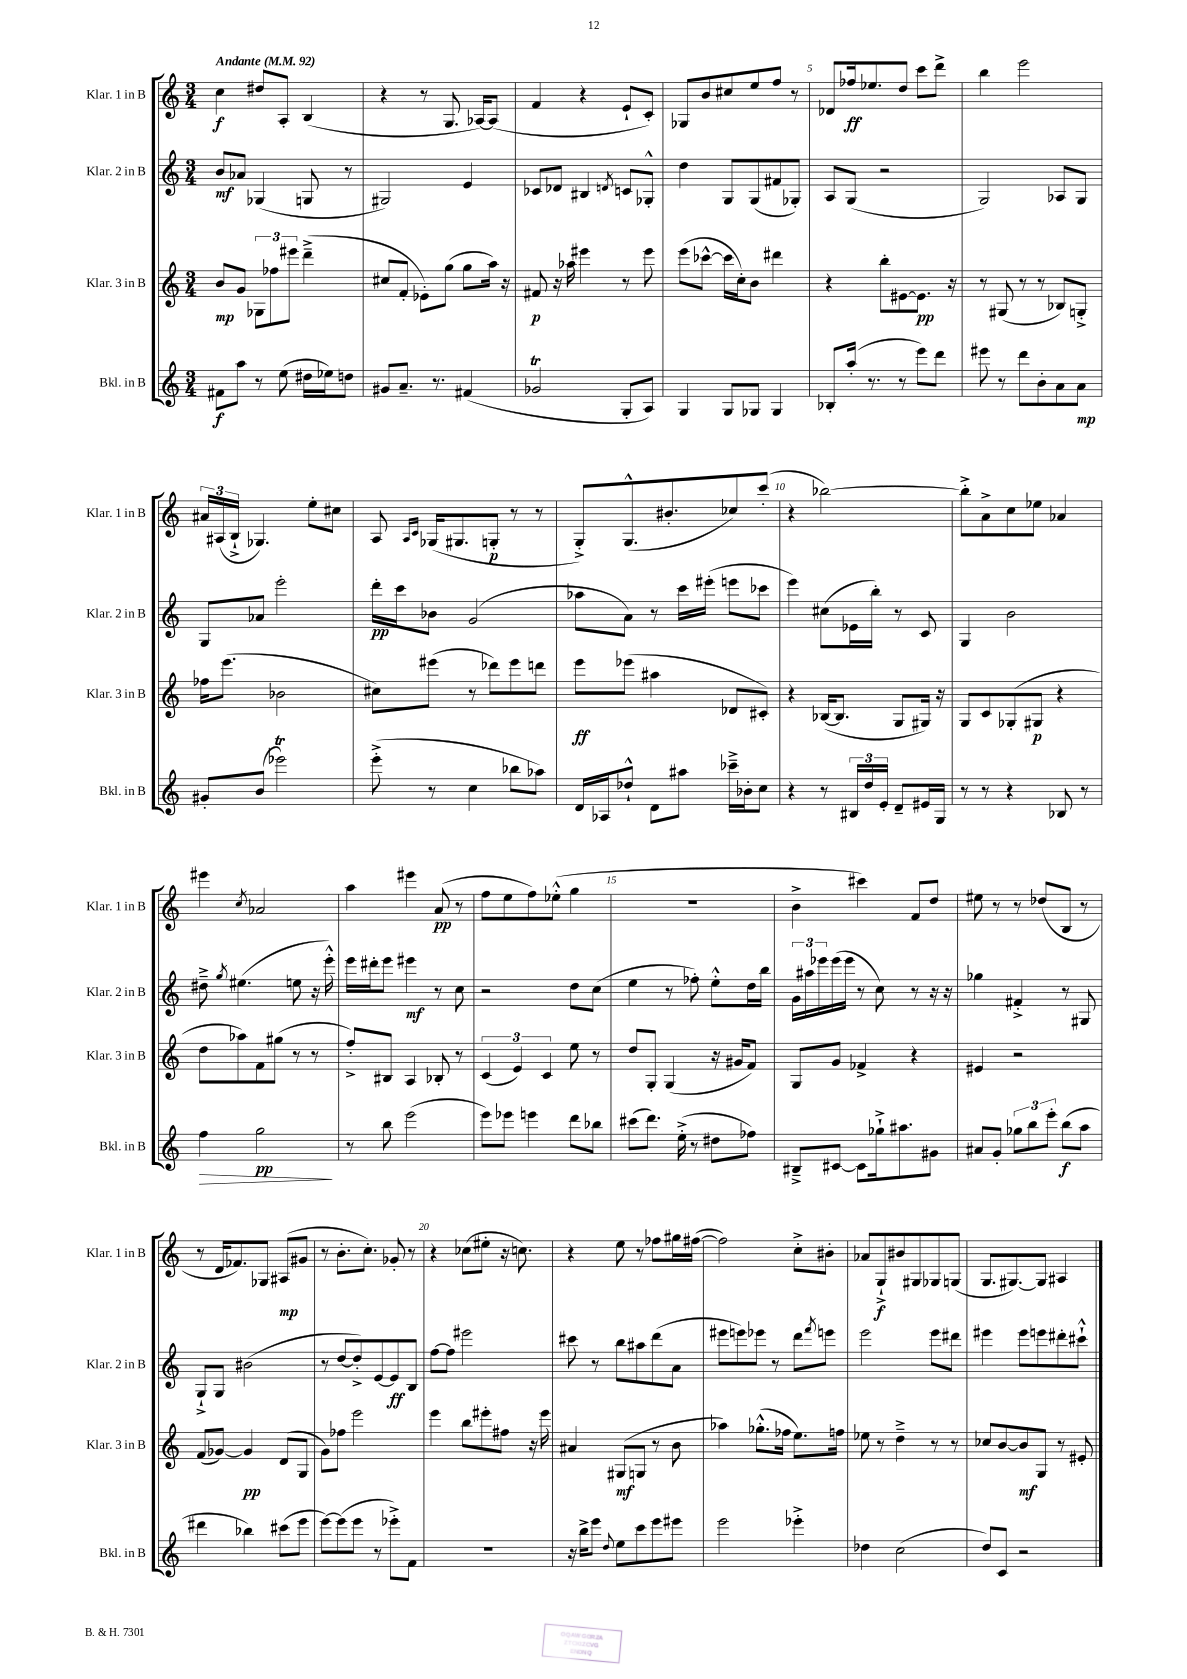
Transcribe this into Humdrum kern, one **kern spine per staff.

**kern	**dynam	**kern	**dynam	**kern	**dynam	**kern	**dynam
*part4	*part4	*part3	*part3	*part2	*part2	*part1	*part1
*staff4	*staff4	*staff3	*staff3	*staff2	*staff2	*staff1	*staff1
*I"Bkl. in B	*	*I"Klar. 3 in B	*	*I"Klar. 2 in B	*	*I"Klar. 1 in B	*
*I'Bkl. in B	*	*I'Klar. 3 in B	*	*I'Klar. 2 in B	*	*I'Klar. 1 in B	*
*clefG2	*	*clefG2	*	*clefG2	*	*clefG2	*
*k[]	*	*k[]	*	*k[]	*	*k[]	*
*M3/4	*	*M3/4	*	*M3/4	*	*M3/4	*
*MM92	*	*MM92	*	*MM92	*	*MM92	*
=1	=1	=1	=1	=1	=1	=1	=1
!	!	!	!	!	!	!LO:TX:a:B:t=Andante	!
8f#X\L	f	8b/L	mp	8b/L	mf	4cc\	f
8aa\J	.	8g/J	.	8a-X/J	.	.	.
8r	.	12G-X\L	.	(4G-X/	.	8dd#X/L	.
.	.	12ff-X\	.	.	.	.	.
(8ee\	.	.	.	.	.	8A'/J	.
.	.	12eee#X\J	.	.	.	.	.
16dd#X\LL	.	(4ddd~^\	.	8Gn/	.	(4B/	.
16ee-X\J)	.	.	.	.	.	.	.
8ddn\J	.	.	.	8r	.	.	.
=2	=2	=2	=2	=2	=2	=2	=2
8g#X/L	.	8cc#X/L	.	2G#X/)	.	4r	.
8.a~/J	.	8f'/J	.	.	.	.	.
.	.	8e-X'\L)	.	.	.	8r	.
8.r	.	.	.	.	.	.	.
.	.	(8gg\J	.	.	.	8.G/	.
(4f#X/	.	8gg\L	.	4e/	.	.	.
.	.	.	.	.	.	[16A-X/KL)	.
.	.	16aa\Jk)	.	.	.	(8A-/J]	.
.	.	16r	.	.	.	.	.
=3	=3	=3	=3	=3	=3	=3	=3
2g-XT/	.	8f#X/	p	8c-X/L	.	4f/	.
.	.	16r	.	8d-X/J	.	.	.
.	.	16aa-X\	.	.	.	.	.
.	.	4eee#X\	.	4B#X/	.	4r	.
.	.	.	.	8qdn/	.	.	.
8G'/L	.	8r	.	8cn/L	.	8e`/L	.
8A/J)	.	8eee#\	.	8G-X'^^/J	.	8c'/J)	.
=4	=4	=4	=4	=4	=4	=4	=4
4G/	.	(8eee\L	.	4dd\	.	8G-X/L	.
.	.	[8ccc-X^^\J	.	.	.	8b/	.
8G/L	.	16ccc-\LL]	.	8G/L	.	8cc#X/	.
.	.	16cc'\J)	.	.	.	.	.
8G-X/J	.	8b\J	.	(8G/	.	8ee/	.
4G-/	.	4ddd#X\	.	8f#X/	.	8ff/J	.
.	.	.	.	8G-X'/J)	.	8r	.
=5	=5	=5	=5	=5	=5	=5	=5
8B-X'/L	.	4r	.	8A/L	.	8d-X/L	.
(16aa'/Jk	.	.	.	(8G/J	.	16ff-X/k	ff
8.r	.	.	.	.	.	8.ee-X/	.
.	.	8bb'\L	.	2r	.	.	.
8r	.	[8e#X\	.	.	.	8dd/J	.
8eee\L)	.	8.e#\J]	pp	.	.	8ccc\L	.
8ddd\J	.	.	.	.	.	8ddd^\J	.
.	.	16r	.	.	.	.	.
=6	=6	=6	=6	=6	=6	=6	=6
8eee#X\	.	8r	.	2G/)	.	4bb\	.
8r	.	(8G#X/	.	.	.	.	.
8ddd\L	.	8r	.	.	.	2eee\	.
8b'\	.	8r	.	.	.	.	.
8a\	.	8B-X/L)	.	8A-X/L	.	.	.
8a\J	mp	8Gn'^/J	.	8G/J	.	.	.
!!LO:LB:g=z
=7	=7	=7	=7	=7	=7	=7	=7
8g#X'/L	.	16ff-X\KL	.	8G/L	.	24a#X/LL	.
.	.	.	.	.	.	(24A#X/	.
.	.	(8.eee\J	.	.	.	.	.
.	.	.	.	.	.	24B`^/JJ	.
(8b/J	.	.	.	8a-X/J	.	4.G-X/)	.
2eee-XT\)	.	2b-X\	.	2eee'\	.	.	.
.	.	.	.	.	.	8ee'\L	.
.	.	.	.	.	.	8cc#X\J	.
=8	=8	=8	=8	=8	=8	=8	=8
(8eee'^\	.	8cc#X\L)	.	16ddd'\LL	pp	8A/	.
.	.	.	.	16ccc\J	.	.	.
.	.	.	.	.	.	16qqA/LL	.
.	.	.	.	.	.	16qqc/JJ	.
8r	.	(8eee#X\J	.	8b-X\J	.	(16G-X/KL	.
.	.	.	.	.	.	8.G#X/	.
4cc\	.	8r	.	(2g/	.	.	.
.	.	8ddd-X\L)	.	.	.	8Gn'/J	p
8bb-X\L	.	8eee#\	.	.	.	8r	.
8aa-X\J)	.	8dddn\J	.	.	.	8r	.
=9	=9	=9	=9	=9	=9	=9	=9
16d/LL	.	8eee\L	ff	8aa-X\L	.	8G'^/L)	.
16A-X/J	.	.	.	.	.	.	.
8dd-X`^^/J	.	(8eee-X\J	.	8a\J)	.	(8.G^^/	.
8d\L	.	4aa#X\	.	8r	.	.	.
.	.	.	.	.	.	8.b#X'/	.
8aa#X\J	.	.	.	16ccc\LL	.	.	.
.	.	.	.	(16eee#X'\JJ	.	.	.
16ccc-X~^\LL	.	8d-X/L	.	8eeen\L	.	8cc-X/)	.
16b-X'\J	.	.	.	.	.	.	.
8cc\J	.	8c#X'/J)	.	8ccc-X\J	.	(8ccc'/J	.
=10	=10	=10	=10	=10	=10	=10	=10
4r	.	4r	.	4eee\)	.	4r	.
8r	.	([16B-X/KL	.	(8cc#X\L	.	[2bb-X\)	.
.	.	8.B-/J]	.	.	.	.	.
24B#X/LL	.	.	.	16e-X\L	.	.	.
24dd/	.	.	.	.	.	.	.
.	.	.	.	16bb'\JJ)	.	.	.
24e'/JJ	.	.	.	.	.	.	.
8d~/L	.	8G/L	.	8r	.	.	.
16e#X/L	.	16G#X/Jk)	.	8c/	.	.	.
16G/JJ	.	16r	.	.	.	.	.
=11	=11	=11	=11	=11	=11	=11	=11
8r	.	8G/L	.	4G/	.	8bb-'^\L]	.
8r	.	8c/	.	.	.	8a^\	.
4r	.	(8G-X'/	.	2b\	.	8cc\	.
.	.	8G#X/J	p	.	.	8ee-X\J	.
8B-X/	.	4r	.	.	.	4a-X/	.
8r	.	.	.	.	.	.	.
!!LO:LB:g=z
=12	=12	=12	=12	=12	=12	=12	=12
!	!LO:HP:b	!	!	!	!	!	!
4ff\	>	8dd\L	.	8dd#X~^\	.	4eee#X\	.
.	.	.	.	8qgg/	.	.	.
.	.	8aa-X\)	.	(4.ee#X\	.	.	.
.	.	.	.	.	.	8qcc/	.
2gg\	pp	8f\	.	.	.	2a-X/	.
.	.	(8gg#X\J	.	.	.	.	.
.	.	8r	.	8een\	.	.	.
.	.	8r	.	16r	.	.	.
.	.	.	.	16eee'^^\)	.	.	.
.	]	.	.	.	.	.	.
=13	=13	=13	=13	=13	=13	=13	=13
8r	.	8ff'^/L)	.	16eee\LL	.	4aa\	.
.	.	.	.	16ddd#X'\J	.	.	.
8bb\	.	8B#X/J	.	8eee\J	.	.	.
(2eee\	.	4A/	.	4eee#X\	mf	4eee#X\	.
.	.	8B-X'/	.	8r	.	(8a/	pp
.	.	8r	.	8cc\	.	8r	.
=14	=14	=14	=14	=14	=14	=14	=14
8eee\L)	.	(6c/	.	2r	.	8ff\L	.
8eee-X\J	.	.	.	.	.	8ee\	.
.	.	6e/)	.	.	.	.	.
4eeen\	.	.	.	.	.	8ff\)	.
.	.	6c/	.	.	.	.	.
.	.	.	.	.	.	(8ee-X'^^\J	.
8ddd\L	.	8ee\	.	8dd\L	.	4gg\	.
8bb-X\J	.	8r	.	(8cc\J	.	.	.
=15	=15	=15	=15	=15	=15	=15	=15
(8ccc#X\L	.	8dd/L	.	4ee\	.	2.r	.
8.ddd\J)	.	8G'/J	.	.	.	.	.
.	.	(4G/	.	8r	.	.	.
(16ee'^\	.	.	.	.	.	.	.
8r	.	.	.	8ff-X'\)	.	.	.
8dd#X\L	.	16r	.	8ee'^^\L	.	.	.
.	.	16g#X/KL	.	.	.	.	.
8ff-X\J)	.	8f/J)	.	16dd\L	.	.	.
.	.	.	.	16bb\JJ	.	.	.
=16	=16	=16	=16	=16	=16	=16	=16
8B#X~^/L	.	8G/L	.	24g\LL	.	4b^\	.
.	.	.	.	24aa#X\	.	.	.
.	.	.	.	24eee-X\	.	.	.
[8c#X/J	.	8g/J	.	(16eee-\	.	.	.
.	.	.	.	16eee-\JJ	.	.	.
8c#\L]	.	4f-X^/	.	8r	.	4ccc#X\)	.
16gg-X`^\k	.	.	.	8cc\)	.	.	.
8.aa#X\	.	.	.	.	.	.	.
.	.	4r	.	8r	.	8f/L	.
8g#X\J	.	.	.	16r	.	8dd/J	.
.	.	.	.	16r	.	.	.
=17	=17	=17	=17	=17	=17	=17	=17
8a#X/L	.	4e#X/	.	4gg-X\	.	8ee#X\	.
8g'/J	.	.	.	.	.	8r	.
12gg-X\L	.	2r	.	4f#X'^/	.	8r	.
12bb\	.	.	.	.	.	.	.
.	.	.	.	.	.	(8dd-X/L	.
12eee'\J	.	.	.	.	.	.	.
(8bb\L	f	.	.	8r	.	8B/J	.
8aa\J	.	.	.	8G#X/	.	8r	.
!!LO:LB:g=z
=18	=18	=18	=18	=18	=18	=18	=18
4ddd#X\	.	(8f/L	.	8G`^/L	.	8r	.
.	.	[8g-X/J)	.	8G/J	.	16d/KL	.
.	.	.	.	.	.	8.f-X/)	.
4bb-X\)	.	4g-/]	pp	(2b#X\	.	.	.
.	.	.	.	.	.	8G-X/J	.
(8ccc#X\L	.	(8d/L	.	.	.	(8A#X/L	mp
8eee\J	.	8G/J	.	.	.	8g#X/J	.
=19	=19	=19	=19	=19	=19	=19	=19
[8eee\L)	.	8g\L)	.	8r	.	8r	.
(8eee\]	.	8ff-X\J	.	[8dd/L	.	8.b'\L	.
8eee\J	.	2eee\	.	8dd'^/])	.	.	.
.	.	.	.	.	.	8.cc'\J)	.
8r	.	.	.	[8e/	.	.	.
8eee-X'^\L)	.	.	.	8e/]	ff	8g-X'/	.
8f\J	.	.	.	8B/J	.	8r	.
=20	=20	=20	=20	=20	=20	=20	=20
2.r	.	4eee\	.	[8ff\L	.	4r	.
.	.	.	.	8ff\J]	.	.	.
.	.	8bb\L	.	2eee#X\	.	(8cc-X\L	.
.	.	8eee#X'\	.	.	.	8ee#X'\J	.
.	.	8ff#X\J	.	.	.	16r	.
.	.	.	.	.	.	8.ccn\)	.
.	.	16r	.	.	.	.	.
.	.	16eee#\	.	.	.	.	.
=21	=21	=21	=21	=21	=21	=21	=21
16r	.	4a#X/	.	8ccc#X\	.	4r	.
16bb^\KL	.	.	.	.	.	.	.
8eee\J	.	.	.	8r	.	.	.
8qqdd/	.	.	.	.	.	.	.
8ee\L	.	(8G#X/L	mf	8bb\L	.	8ee\	.
8ccc\	.	8Gn/J	.	8aa#X\	.	8r	.
8eee\	.	8r	.	(8ddd\	.	8ff-X\L	.
8eee#X\J	.	8b\	.	8a\J	.	16gg#X\L	.
.	.	.	.	.	.	([16ff#X\JJ	.
=22	=22	=22	=22	=22	=22	=22	=22
2eee\	.	4aa-X\)	.	8eee#X\L	.	2ff#\])	.
.	.	.	.	8eeen\)	.	.	.
.	.	(8.gg-X'^^\L	.	8eee-X\J	.	.	.
.	.	.	.	8r	.	.	.
.	.	16ff-X\Jk	.	.	.	.	.
4eee-X'^\	.	8.ee\L)	.	8ddd\L	.	8cc'^\L	.
.	.	.	.	8qfff/	.	.	.
.	.	.	.	8eeen\J	.	8b#X'\J	.
.	.	16ffn\Jk	.	.	.	.	.
=23	=23	=23	=23	=23	=23	=23	=23
4dd-X\	.	8ee-X\	.	2eee\	.	8a-X/L	.
.	.	8r	.	.	.	8G`^/	f
(2cc\	.	4dd~^\	.	.	.	8b#X/	.
.	.	.	.	.	.	8G#X/	.
.	.	8r	.	8eee\L	.	8G-X/	.
.	.	8r	.	8ddd#X\J	.	(8Gn/J	.
=24	=24	=24	=24	=24	=24	=24	=24
8dd/L)	.	8cc-X/L	.	4eee#X\	.	8.G/L	.
8c/J	.	[8b/	.	.	.	.	.
.	.	.	.	.	.	[8.G#X/)	.
2r	.	8b/]	mf	8eee#\L	.	.	.
.	.	8G/J	.	8eeen\	.	8G#/J]	.
.	.	8r	.	8ddd#X'\	.	4A#X/	.
.	.	8e#X'/	.	8ccc#X`^^\J	.	.	.
==	==	==	==	==	==	==	==
*-	*-	*-	*-	*-	*-	*-	*-
